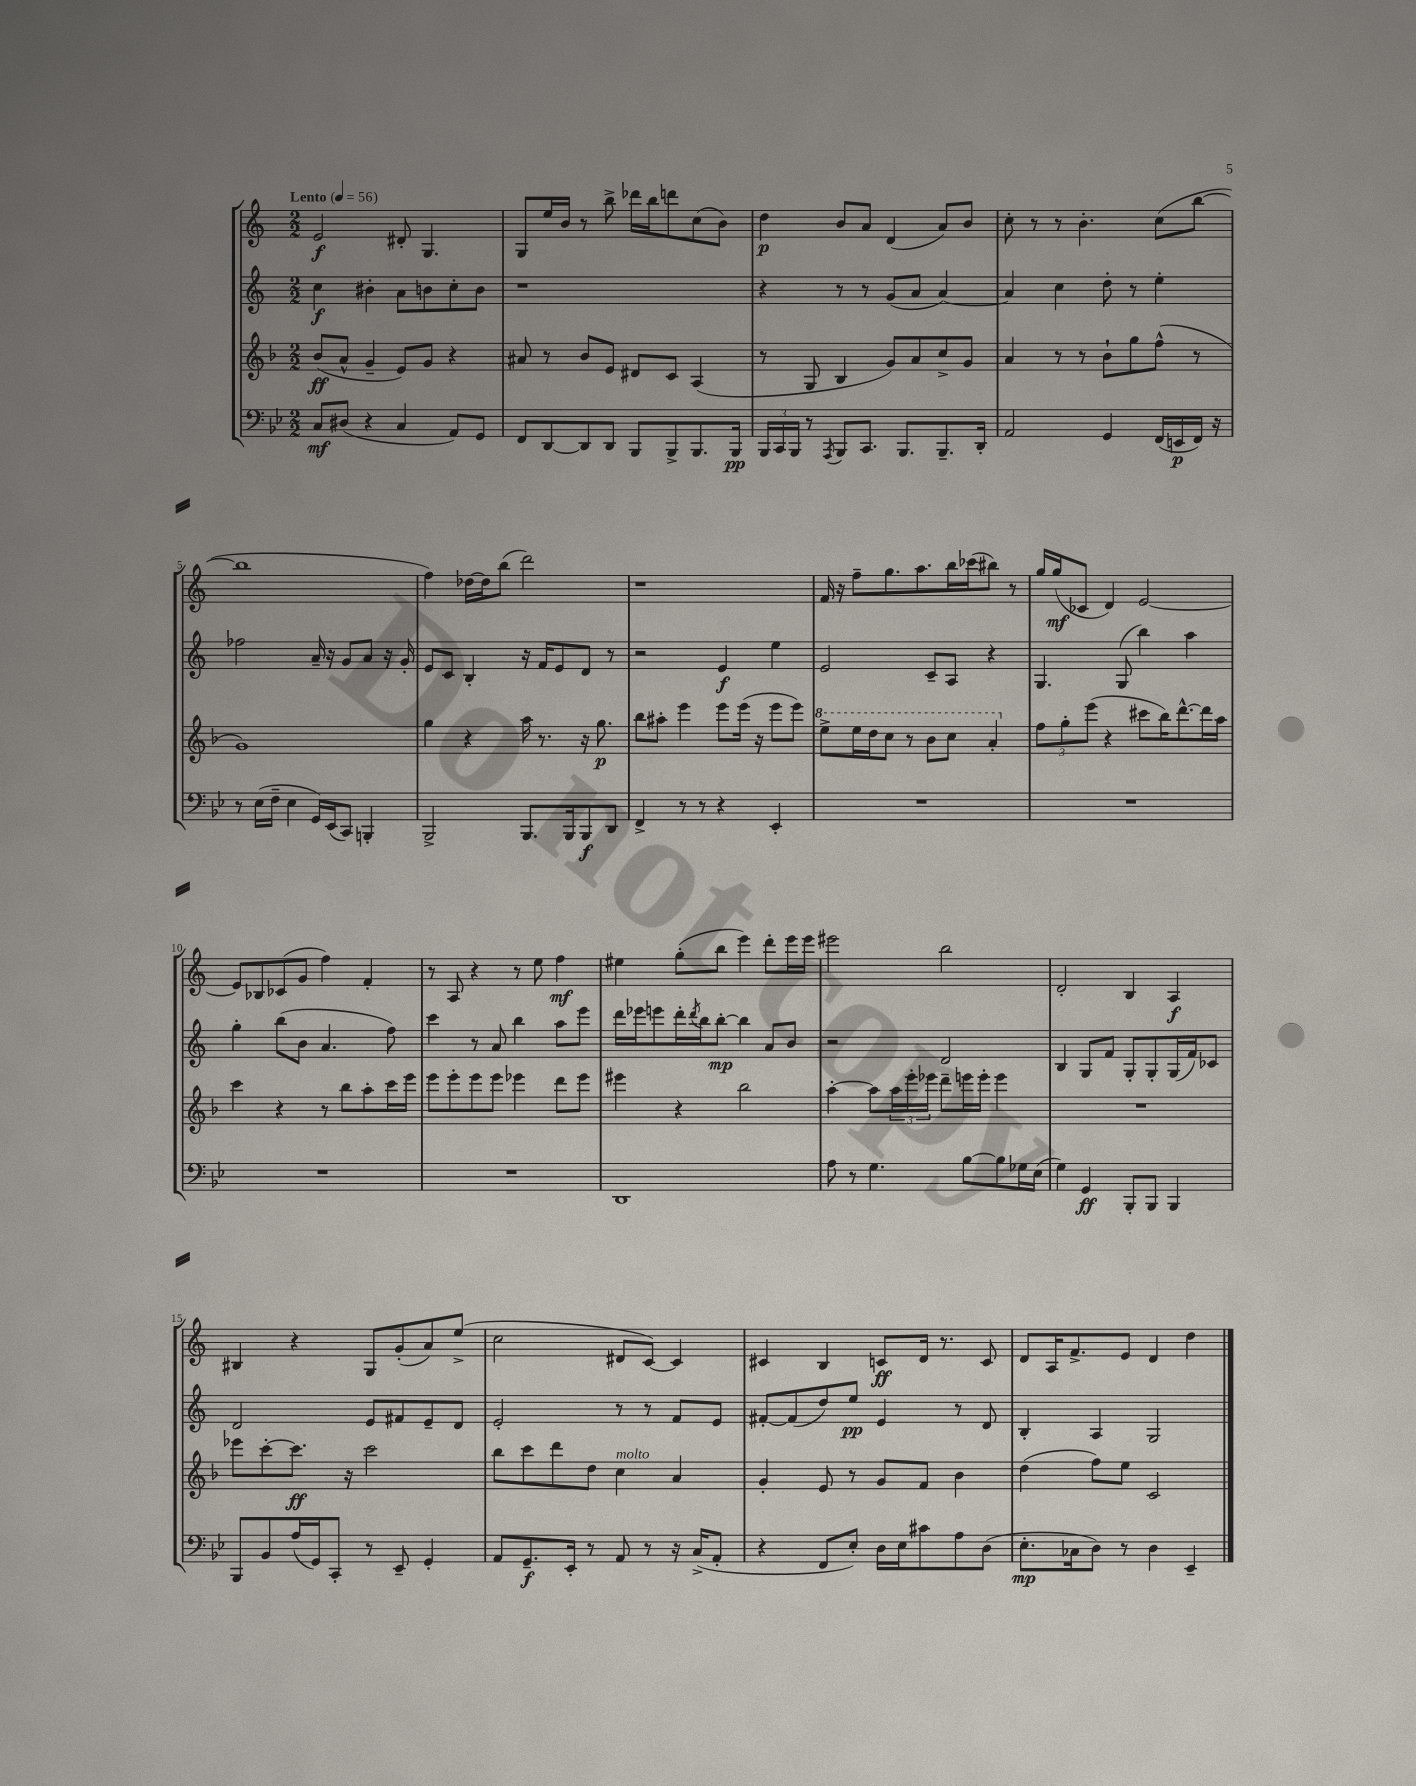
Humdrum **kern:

**kern	**kern	**kern	**kern
*staff4	*staff3	*staff2	*staff1
*clefF4	*clefG2	*clefG2	*clefG2
*k[b-e-]	*k[b-]	*k[]	*k[]
*M2/2	*M2/2	*M2/2	*M2/2
*MM56	*MM56	*MM56	*MM56
8C/L	(8b-/L	4cc\	2e/
(8D#/J	8a^^/J	.	.
4r	4g~/	4b#'\	.
4C/	8e/L)	8a\L	8d#'/
.	8g/J	8b\	4.G/
8AA/L)	4r	8cc'\	.
8GG/J	.	8b\J	.
=	=	=	=
8FF/L	8a#/	1r	8G/L
[8DD/	8r	.	16ee/L
.	.	.	16b/JJ
8DD/]	8b-/L	.	8r
8DD/J	8e/J	.	8bb^\
8BBB-/L	8d#/L	.	16ddd-\LL
.	.	.	16bb\J
8BBB-^/	8c/J	.	8ddd\
8.BBB-/	(4A/	.	(8cc\
.	.	.	8b\J)
16BBB-/Jk	.	.	.
=	=	=	=
24BBB-/LL	8r	4r	4dd\
24CC/	.	.	.
24BBB-/JJ	.	.	.
8r	8G/	.	.
8qAAA/	.	.	.
8BBB-/L	4B-/	8r	8b/L
8.CC/J	.	8r	8a/J
.	8g/L)	(8g/L	(4d/
8.BBB-/L	.	.	.
.	8a/	8a/J	.
8.BBB-~/	8cc^/	[4a/)	8a/L)
.	8g/J	.	8b/J
16DD'/Jk	.	.	.
=	=	=	=
2AA/	4a/	4a/]	8cc'\
.	.	.	8r
.	8r	4cc\	8r
.	8r	.	4.b'\
4GG/	8b-`\L	8dd'\	.
.	8gg\	8r	.
(16FF/LL	(8ff^^\J	4ee'\	(8cc\L
16EE/	.	.	.
16FF/JJ)	8r	.	[8bb\J
16r	.	.	.
=	=	=	=
8r	1g)	2ff-\	1bb]
(16E-\LL	.	.	.
16F~\JJ	.	.	.
4E-\	.	.	.
16GG/LL)	.	16a~/	.
(16EE-/J	.	16r	.
8CC/J)	.	8g/L	.
4BBB'/	.	8a/J	.
.	.	16r	.
.	.	16g'/	.
=	=	=	=
2BBB-^/	4gg\	8e/L	4ff\)
.	.	8c/J	.
.	4r	4B'/	[16dd-\LL
.	.	.	16dd-\]J
.	.	.	(8bb\J
8.BBB-/L	16aa\	16r	2ddd\)
.	8.r	16f/LK	.
.	.	8e/	.
16BBB-/k	.	.	.
8BBB-/	16r	8d/J	.
.	8.gg\	.	.
8DD/J	.	8r	.
=	=	=	=
4FF^/	8bb-\L	2r	1r
.	8aa#'\J	.	.
8r	4eee\	.	.
8r	.	.	.
4r	8eee\L	4e/	.
.	(16eee\Jk	.	.
.	16r	.	.
4EE-'/	8eee\L	4ee\	.
.	8eee\J)	.	.
=	=	=	=
1r	8eee^\L	2e/	16f/
.	.	.	16r
.	16eee\L	.	8ff~\L
.	16ddd\J	.	.
.	8ccc\J	.	8.gg\
.	8r	.	.
.	.	.	8.aa\
.	8bb-\L	8c~/L	.
.	8ccc\J	8A/J	16bb\L
.	.	.	(16ccc-\J
.	4aa'/	4r	8bb#\J)
.	.	.	8r
=	=	=	=
1r	12ff\L	4.G/	16gg/LL
.	.	.	(16gg/J
.	12gg'\	.	.
.	.	.	8c-/J
.	(12eee\J	.	.
.	4r	.	4d/)
.	.	(8G/	.
.	8ccc#\L	4bb\)	[2e/
.	16bb-\K)	.	.
.	[8.ddd^^\	.	.
.	.	4aa\	.
.	16ddd\]L	.	.
.	16aa\JJ	.	.
=	=	=	=
1r	4ccc\	4gg'\	8e/]L
.	.	.	8B-/
.	4r	(8bb\L	(8c-/
.	.	8b\J	8g/J
.	8r	4.a/	4ff\)
.	8bb-\L	.	.
.	8aa'\	.	4f'/
.	16ccc\L	8ff\)	.
.	16eee\JJ	.	.
=	=	=	=
1r	8eee\L	4ccc\	8r
.	8eee'\	.	8A/
.	8eee\	8r	4r
.	8eee\J	8a/	.
.	4eee-\	4bb\	8r
.	.	.	8ee\
.	8ddd\L	8aa\L	4ff\
.	8eee-\J	8eee\J	.
=	=	=	=
1DD	4eee#\	16ddd\LL	4ee#\
.	.	16eee-\J	.
.	.	8eee\	.
.	4r	16ddd'\L	(8gg'\L
.	.	8qddd/	.
.	.	16bb\J	.
.	.	[8bb'\J	8bb\J
.	2bb-\	4bb\]	4eee\)
.	.	8a/L	8ddd'\L
.	.	8b/J	16eee\L
.	.	.	16eee\JJ
=	=	=	=
8A\	[4aa'\	2r	2eee#\
8r	.	.	.
4.G\	8aa\]L	.	.
.	24aa\L	.	.
.	24eee'\	.	.
.	24eee-\JJ	.	.
.	8ddd~\L	2d/	2bb\
[8B-\L	16eee\L	.	.
.	16eee'\JJ	.	.
8B-\]	4eee\	.	.
16G-\L	.	.	.
(16E-\JJ	.	.	.
=	=	=	=
4G\)	1r	4B/	2d'/
4GG/	.	8G/L	.
.	.	8f/J	.
8BBB-'/L	.	8G'/L	4B/
8BBB-/J	.	8G'/	.
4BBB-/	.	(16G/L	4A/
.	.	16f/J)	.
.	.	8c-/J	.
=	=	=	=
8BBB-/L	8eee-\L	2d/	4B#/
8BB-/	[8ccc'\	.	.
(16A/L	8.ccc\]J	.	4r
16GG/J)	.	.	.
8CC'/J	.	.	.
.	16r	.	.
8r	2ccc\	8e/L	8G/L
8EE-~/	.	8f#/	(8g'/
4GG'/	.	8e~/	8a/)
.	.	8d/J	(8ee^/J
=	=	=	=
8AA/L	8bb-\L	2e'/	2cc\
8.GG~/	8ccc\	.	.
.	8ddd\	.	.
16EE-'/Jk	.	.	.
8r	8dd\J	.	.
8AA/	4cc\	8r	8d#/L
8r	.	8r	[8c/J)
16r	4a/	8f/L	4c/]
(16C^/LK	.	.	.
8AA'/J	.	8e/J	.
=	=	=	=
4r	4g'/	[8f#'/L	4c#/
.	.	(8f#/]	.
8FF/L	8e/	8dd/)	4B/
8E-'/J)	8r	8ee/J	.
16D\LL	8g/L	4e/	8c/L
16E-\J	.	.	.
8c#\	8f/J	.	16d/Jk
.	.	.	8.r
8A\	4b-\	8r	.
(8D\J	.	8d/	8c/
=	=	=	=
8.E-'\L	(4dd\	4B'/	8d/L
.	.	.	16A/K
16C-\k	.	.	8.f^/
8D\J)	8ff\L)	4A/	.
8r	8ee\J	.	8e/J
4D\	2c/	2G/	4d/
4EE-~/	.	.	4dd\
==	==	==	==
*-	*-	*-	*-
